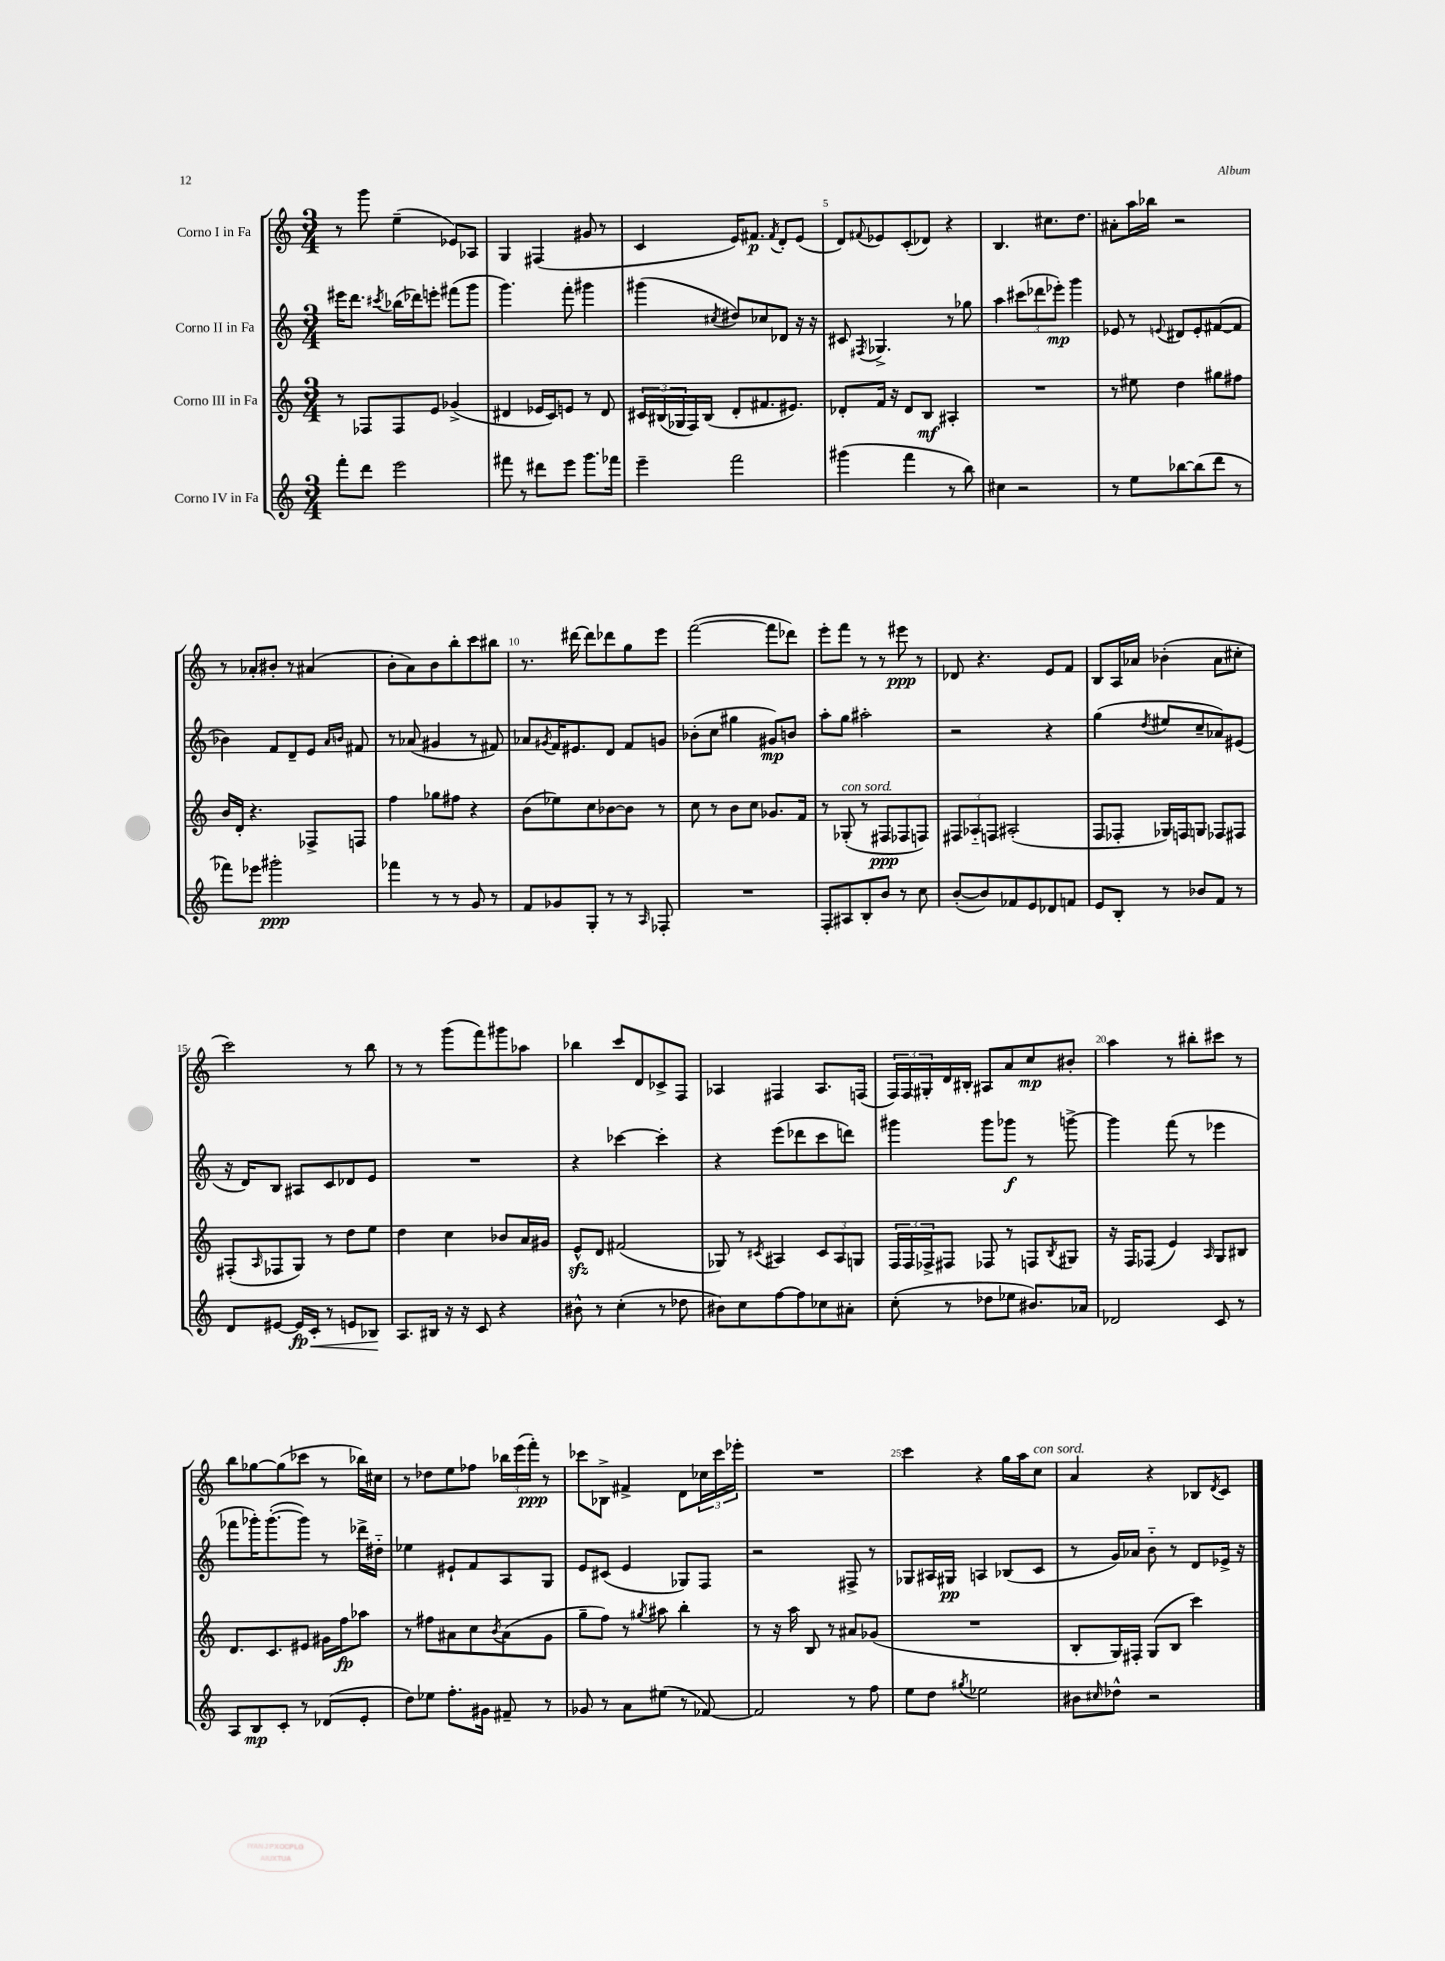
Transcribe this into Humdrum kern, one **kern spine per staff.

**kern	**kern	**kern	**kern
*staff4	*staff3	*staff2	*staff1
*clefG2	*clefG2	*clefG2	*clefG2
*k[]	*k[]	*k[]	*k[]
*M3/4	*M3/4	*M3/4	*M3/4
8fff'\L	8r	16eee#\LK	8r
.	.	8.ddd\J	.
8ddd\J	8F-/L	.	8ggg\
.	.	8qccc#/	.
2eee\	8F-/	(16bb-\LL	(4ee~\
.	.	16ddd-\J)	.
.	8e/J	8eee'\J	.
.	(4g-^/	(8fff#\L	8e-/L)
.	.	8ggg\J	8A-/J
=	=	=	=
8fff#\	4d#/	4.ggg\)	4G/
8r	.	.	.
8ddd#\L	16e-/LL	.	(4F#/
.	16c/J)	.	.
8eee\J	8e/J	8fff'\	.
8.ggg\L	8r	4ggg#\	8g#/
.	8d#/	.	8r
16fff-\Jk	.	.	.
=	=	=	=
4eee~\	24c#/LL	(4ggg#\	4c/
.	(24B#/	.	.
.	24G-/	.	.
.	16F/)	.	.
.	(16B#/JJ	.	.
.	.	8qcc#/	.
2fff\	8d'/L	8dd#/L)	16e/LK)
.	.	.	8.f#/J
.	8.f#/	8cc-/	.
.	.	.	8qf#/
.	.	8d-/J	8d'/L
.	8.e#/J)	.	.
.	.	16r	(8e/J
.	.	16r	.
=	=	=	=
(4ggg#\	8d-'/L	8c#/	8d/L)
.	.	8qF#/	8qqf#/
.	16f/Jk	4.G-^/	8e-/
.	16r	.	.
4fff\	8d-/L	.	(8c'/
.	8B/J	.	8d-/J)
8r	4A#'/	8r	4r
8bb\)	.	8gg-\	.
=	=	=	=
4cc#\	2.r	4aa\	4.B/
2r	.	(12ccc#\L	.
.	.	12ddd-\	.
.	.	.	8.cc#\L
.	.	12eee-'\J)	.
.	.	4ggg\	.
.	.	.	8.dd\J
=	=	=	=
8r	8r	8e-/	8a#'\L
8ee\L	8ee#\	8r	16aa\L
.	.	.	16bb-\JJ
.	.	8qqe/	.
[8bb-\	4dd\	8d#/L	2r
(8bb-\]	.	8e'/	.
8ddd\J	8gg#\L	([8f#/	.
8r	8ff#\J	8f#/]J	.
=	=	=	=
8fff-\L)	16b/LL	4b-\)	8r
.	16d'/JJ	.	.
8eee-\J	4.r	.	8a-'/L
2ggg#'\	.	8f/L	8b#'/J
.	.	8d~/	8r
.	8F-^/L	8e/J	(4a#/
.	.	16qqa/LL	.
.	.	16qqb/JJ	.
.	8F/J	8f#/	.
=	=	=	=
4fff-\	4ff\	8r	8b'\L
.	.	(8a-/	8a\)
8r	8gg-\L	4g#/	8b\
8r	8ff#\J	.	8bb'\
8g/	4r	8r	8ccc\
8r	.	8f#/)	8bb#\J
=	=	=	=
8f/L	(8b\L	8a-/L	8.r
.	.	8qg#/	.
8g-/	8ee-\)	16f/K	.
.	.	8.e#/	[16ddd#\
8G'/J	8cc\	.	8ddd#\]L
8r	[8b-\	8d/J	8ddd-\
8r	8b-\]J	8f/L	8gg\
16qqA/	.	.	.
8F-'/	8r	8g/J	8eee\J
=	=	=	=
2.r	8cc\	(8b-'\L	([2fff\
.	8r	8cc\J	.
.	8b\L	4gg#\	.
.	8cc\J	.	.
.	8.g-/L	8g#/L)	8fff\]L
.	.	8b/J	8ddd-\J)
.	16f/Jk	.	.
=	=	=	=
8F'/L	8r	8aa'\L	8eee'\L
8A#/	(8G-'/	8gg\J	8fff\J
8B'/	8r	2aa#'\	8r
8b/J	8F#/L	.	8r
8r	8F-/	.	8eee#\
8cc\	8F/J)	.	8r
=	=	=	=
([8b'/L	12F#/L	2r	8d-/
.	12A-'~/	.	.
8b/])	.	.	4.r
.	12F/J	.	.
8f-/	(2A#'/	.	.
8e/	.	.	.
8d-/	.	4r	8e/L
8f/J	.	.	8f/J
=	=	=	=
8e/L	8F/L	(4gg\	8B/L
8B'/J	8F-'/J	.	16A/L
.	.	.	16a-/JJ
.	.	8qdd/	.
8r	16G-/LL)	8ee#/L	(4b-'\
.	16F/J	.	.
8b-/L	8G/J	8cc~/	.
8f/J	8F-/L	8a-/)	8a-\L
8r	8F#/J	(8e#/J	8cc#'\J
=	=	=	=
8d/L	(8F#'/L	16r	2ccc\)
.	.	16d/LK)	.
.	16qqA/	.	.
[8e#/J	8F-/	8B/J	.
16e#/]LL	8G/J)	8A#/L	.
16c'/JJ	.	.	.
8r	8r	8c/	.
8e/L	8dd\L	8d-/	8r
8B-/J	8ee\J	8e/J	8bb\
=	=	=	=
8.A/L	4dd\	2.r	8r
.	.	.	8r
16B#/Jk	.	.	.
16r	4cc\	.	(8ggg\L
16r	.	.	.
8c/	.	.	8fff\)
4r	8b-/L	.	8ggg#\
.	16a/L	.	8aa-\J
.	16g#/JJ	.	.
=	=	=	=
8b#^^\	8e^^/L	4r	4bb-\
8r	8d/J	.	.
(4cc'\	(2f#/	[4ccc-\	8ccc/L
.	.	.	8d/
8r	.	4ccc-'\]	8c-^/
8dd-\	.	.	8F/J
=	=	=	=
8b#\L)	8G-/)	4r	4A-/
8cc\	8r	.	.
.	8qc#/	.	.
[8ff\	4A#/	(8eee\L	4F#/
8ff\]	.	8ddd-\	.
8cc-\	12c#/L	8ccc\	8.A-/L
.	12A#/	.	.
8a#'\J	.	8ddd\J)	.
.	12G/J	.	.
.	.	.	(16F/Jk
=	=	=	=
(8cc'\	24F/LL	4ggg#\	24F/LL)
.	24F/	.	24F/
.	24F-^/J	.	24G#'/
8r	8F#/J	.	16d/
.	.	.	16B#'/JJ
8dd-\L	8F-/	8ggg#\L	8A#/L
8ee-\J	8r	8ggg-\J	8a/
8.b#/L)	8F/L	8r	8cc/
.	8qB/	.	.
.	8G#/J	[8ggg^\	8b#'/J
16a-/Jk	.	.	.
=	=	=	=
2d-/	16r	4ggg\]	4aa\
.	16F/LK	.	.
.	(8F-/J	.	.
.	4e/)	(8fff\	8r
.	.	8r	8bb#'\L
.	16qqA/	.	.
8c/	8G/L	4eee-\	8ccc#\J
8r	8B#/J	.	8r
=	=	=	=
8A/L	8.d/L	8fff-\L	8bb\L
8B/	.	16ggg-'\K)	[8gg-\
.	8.c/	([8.ggg-'\	.
8c'/J	.	.	(8gg-\]
8r	8e#/J	8ggg-\]J)	8ccc-\J
(8d-/L	16g#\LL	8r	8r
.	16ff\J	.	.
8e'/J	8aa-\J	16ddd-^\LL	16bb-\LL)
.	.	16dd#'~\JJ	16cc#\JJ
=	=	=	=
8dd\L)	8r	4ee-\	8r
8ee-\J	8ff#\L	.	8dd-\L
8.ff'\L	8a#\	8e#`/L	8ee\
.	8cc\	8f/	8ff-\J
16g#\Jk	.	.	.
.	8qb/	.	.
8f#~/	(8a#\	8A/	24bb-\LL
.	.	.	(24eee\
.	.	.	24fff'\JJ)
8r	8g\J	8G/J	8r
=	=	=	=
8g-/	8gg~\L	8e/L	8ccc-\L
8r	8ff\J)	(8c#/J	8B-^\J
8a\L	8r	4e/	4f#^/
.	8qgg#/	.	.
(8ee#\J	8aa#\	.	.
8r	4bb'\	8G-/L)	8d\L
[8f-/)	.	8F/J	24cc-\L
.	.	.	24ccc-\
.	.	.	24eee-'\JJ
=	=	=	=
2f-/]	8r	2r	2.r
.	16r	.	.
.	16aa\	.	.
.	8B/	.	.
.	8r	.	.
8r	8a#/L	8F#^/	.
8ff\	(8g-/J	8r	.
=	=	=	=
8ee\L	2.r	8G-/L	4ccc\
8dd\J	.	16A#/L	.
.	.	16G#/JJ	.
8qgg#/	.	.	.
2ee-\	.	4A/	4r
.	.	(8B-/L	16gg\LL
.	.	.	16aa\J
.	.	8c/J	8cc\J
=	=	=	=
8b#\L	8B'/L	8r	4a/
16qqcc#/	.	.	.
8dd-^^\J	16G/L)	16g/LL)	.
.	16F#'/JJ	16a-/JJ	.
2r	(8G/L	8b'~\	4r
.	8B/J	8r	.
.	4ccc\)	8d/L	8B-/L
.	.	.	8qd/
.	.	16e-^/Jk	8c/J
.	.	16r	.
==	==	==	==
*-	*-	*-	*-
